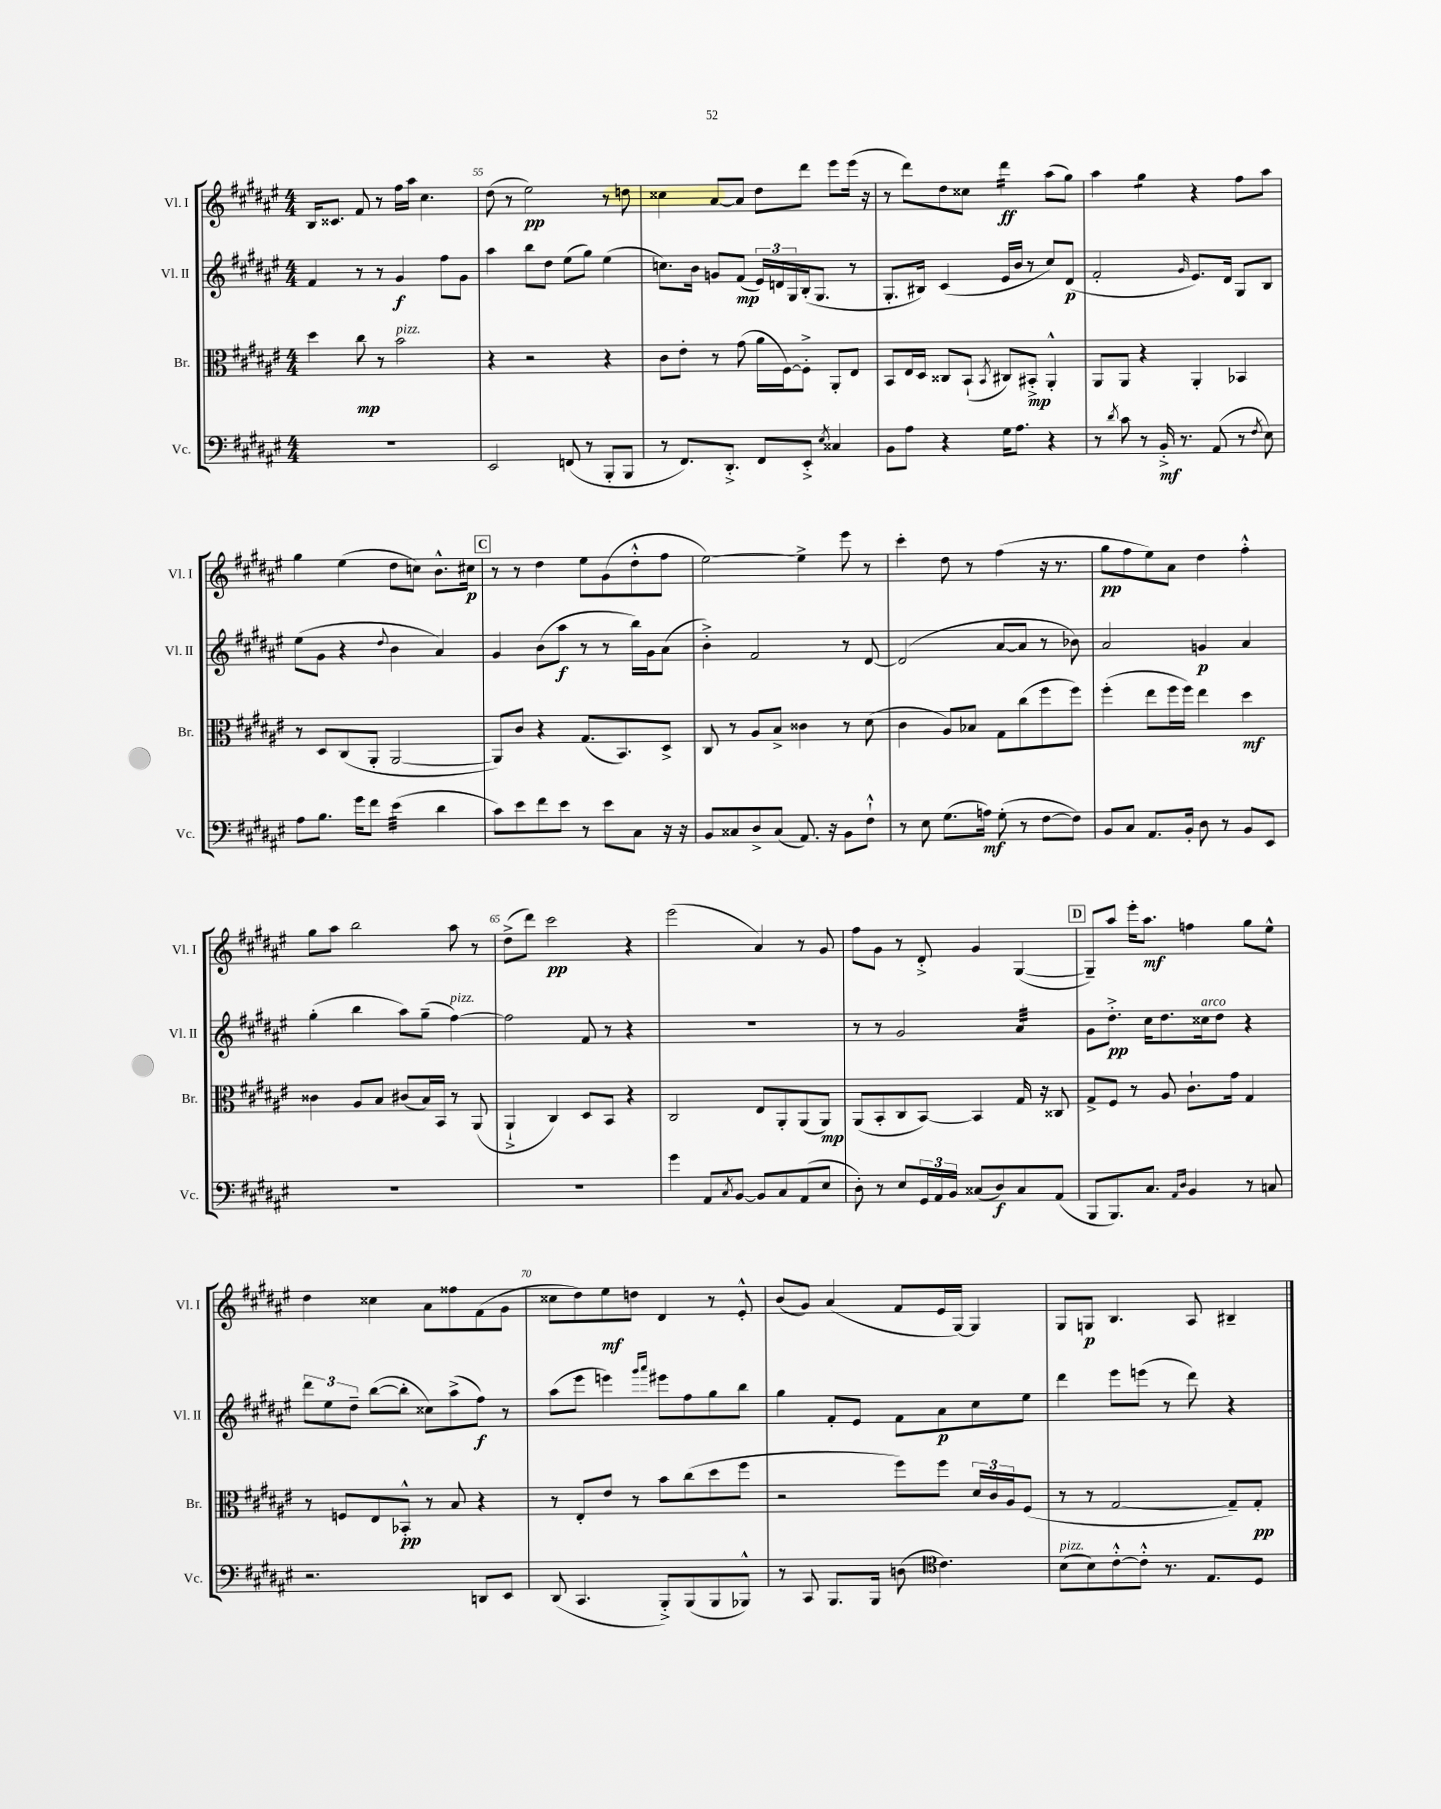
<<
\new StaffGroup <<
\new Staff = "s0" \with { instrumentName = "Vl. I" shortInstrumentName = "Vl. I" } {
    \clef treble \key fis \major \numericTimeSignature \time 4/4
    b16 cisis'8. fis'8 r8 fis''16 ais''16 cis''4. |
    dis''8( r8 eis''2\pp) r8 d''8 |
    cisis''4 ais'8~ ais'8 dis''8 dis'''8 eis'''8 eis'''16( r16 |
    r8 dis'''8) dis''8 cisis''8 dis'''4:16\ff ais''8( gis''8) |
    ais''4 gis''4:8 r4 fis''8 ais''8 |
    gis''4 eis''4( dis''8 c''8) b'8.-^ cis''16\p |
    \mark \markup { \box "C" } r8 r8 dis''4 eis''8 gis'8( dis''8-.-^ fis''8 |
    eis''2~) eis''4-> eis'''8 r8 |
    cis'''4-. dis''8 r8 fis''4( r16 r8. |
    gis''8\pp fis''8 eis''8) ais'8 dis''4 fis''4-.-^ |
    gis''8 ais''8 b''2 ais''8 r8 |
    dis''8->( dis'''8) cis'''2\pp r4 |
    eis'''2( ais'4) r8 gis'8 |
    fis''8 gis'8 r8 dis'8-.-> gis'4 gis4~( |
    \mark \markup { \box "D" } gis8--) ais''8 eis'''16-. ais''8.\mf f''4 gis''8 eis''8-^ |
    dis''4 cisis''4 ais'8 fisis''8 fis'8( gis'8 |
    cisis''8 dis''8) eis''8\mf d''8 dis'4 r8 eis'8-.-^ |
    b'8( gis'8) ais'4( fis'8 eis'16 gis16~) gis4 |
    gis8 g8\p b4. ais8 bis4-- \bar "|." |
}
\new Staff = "s1" \with { instrumentName = "Vl. II" shortInstrumentName = "Vl. II" } {
    \clef treble \key fis \major \numericTimeSignature \time 4/4
    fis'4 r8 r8 gis'4\f fis''8 gis'8 |
    ais''4 b''8 dis''8 eis''8( gis''8) eis''4( |
    c''8.) b'16 g'8 fis'8\mp( \tuplet 3/2 { eis'16) d'16 gis16 } b16-.( gis8. r8 |
    gis8.-. bis16) cis'4( eis'16 b'16 r8 cis''8) dis'8\p( |
    fis'2-. \grace { gis'16 } eis'8.) dis'16 gis8 b8 |
    eis''8( gis'8 r4 \appoggiatura { dis''8 } b'4 ais'4) |
    \mark \markup { \box "C" } gis'4 b'8( ais''8\f r8 r8 b''16) gis'16 ais'8( |
    b'4-.->) fis'2 r8 dis'8~ |
    dis'2( ais'8~ ais'8 r8 bes'8) |
    ais'2 g'4\p ais'4 |
    gis''4-.( b''4 ais''8) gis''8--( fis''4~^\markup { \italic "pizz." }) |
    fis''2 fis'8 r8 r4 |
    R1 |
    r8 r8 gis'2 ais'4:32 |
    \mark \markup { \box "D" } gis'8 dis''8.-.->\pp cis''16 dis''8. cisis''16^\markup { \italic "arco" } dis''8 r4 |
    \tuplet 3/2 { dis'''8 eis''8 dis''8-- } b''8~( b''8-. cisis''8) ais''8->( fis''8\f) r8 |
    ais''8( eis'''8 e'''4) \grace { gis'''16 ais'''16 } eis'''8 fis''8 gis''8 b''8 |
    gis''4 fis'8-. eis'8 fis'8 ais'8\p cis''8 eis''8 |
    dis'''4 eis'''8 e'''8( r8 dis'''8) r4 \bar "|." |
}
\new Staff = "s2" \with { instrumentName = "Br." shortInstrumentName = "Br." } {
    \clef alto \key fis \major \numericTimeSignature \time 4/4
    dis''4 cis''8\mp r8 b'2^\markup { \italic "pizz." } |
    r4 r2 r4 |
    cis'8 eis'8-. r8 gis'8( ais'16 fis16~) fis8-.-> ais,8-. eis8 |
    b,8 eis16 dis16 cisis8 b,8-!( \acciaccatura { b,8 } cis8) bis,8-.->\mp ais,4-.-^ |
    ais,8 ais,8 r4 ais,4-. bes,4 |
    r8 dis8 cis8( ais,8-. ais,2~ |
    \mark \markup { \box "C" } ais,8) cis'8 r4 gis8.( b,8.) dis8-> |
    cis8 r8 ais8 b8-> cisis'4 r8 dis'8( |
    cis'4 ais8) bes8 gis8 cis''8( fis''8 fis''8) |
    fis''4-.( eis''8 fis''16 fis''16) eis''4 dis''4\mf |
    cisis'4 ais8 b8 cis'8( b16) b,16 r8 ais,8( |
    ais,4-!-> cis4) dis8 b,8 r4 |
    cis2 eis8 ais,8-. ais,8( ais,8\mp) |
    ais,8( b,8-. cis8 b,8~) b,4 gis16 r16 cisis8 |
    \mark \markup { \box "D" } gis8-> fis8 r8 ais8 cis'8.-! gis'16 gis4 |
    r8 f8 eis8 bes,8-.-^\pp r8 b8 r4 |
    r8 eis8-. eis'8 r8 b'8 cis''8( dis''8 fis''8 |
    r2 fis''8) fis''8 \tuplet 3/2 { dis'16 cis'16 ais16 } fis8( |
    r8 r8 gis2~ gis8--) gis8-.\pp \bar "|." |
}
\new Staff = "s3" \with { instrumentName = "Vc." shortInstrumentName = "Vc." } {
    \clef bass \key fis \major \numericTimeSignature \time 4/4
    R1 |
    eis,2 f,8( r8 b,,8-. b,,8 |
    r8 fis,8.) dis,8.-.-> fis,8 eis,8-.-> \acciaccatura { eis8 } cisis4 |
    b,8 ais8 r4 gis16 ais8. r4 |
    r8 \acciaccatura { dis'8 } cis'8 r8 b,16-.->\mf r8. ais,8( r8 \acciaccatura { fis8 } eis8) |
    ais8 b8. gis'16 fis'8 eis'4:32( dis'4 |
    \mark \markup { \box "C" } cis'8) eis'8 fis'8 eis'8 r8 eis'8 cis8 r16 r16 |
    b,8 cisis8 dis8-> cisis8( ais,8.) r16 b,8 fis8-!-^ |
    r8 eis8 gis8.( a16\mf) gis8-.( r8 fis8~ fis8) |
    b,8 cis8 ais,8. b,16-. dis8 r8 b,8 eis,8 |
    R1 |
    R1 |
    gis'4 ais,8 \acciaccatura { cis8 } b,8~ b,8 cis8 ais,8( eis8 |
    dis8-.) r8 eis8 \tuplet 3/2 { gis,16 ais,16 b,16 } cisis8( dis8\f) cisis8 ais,8( |
    \mark \markup { \box "D" } b,,8 b,,8.) cis8. \grace { ais,16 dis16 } b,4 r8 c8 |
    r2. d,8 eis,8 |
    dis,8( cis,4. b,,8-.->) b,,8( b,,8 bes,,8-^) |
    r8 cis,8 b,,8. b,,16 d8( \clef tenor cis'4.) |
    b8^\markup { \italic "pizz." }( b8) cis'8~-.-^ cis'8-.-^ r8. eis8. dis8 \bar "|." |
}
>>
>>
\layout { \context { \Score currentBarNumber = #54 \override BarNumber.break-visibility = ##(#f #t #t) barNumberVisibility = #(every-nth-bar-number-visible 5) } }
